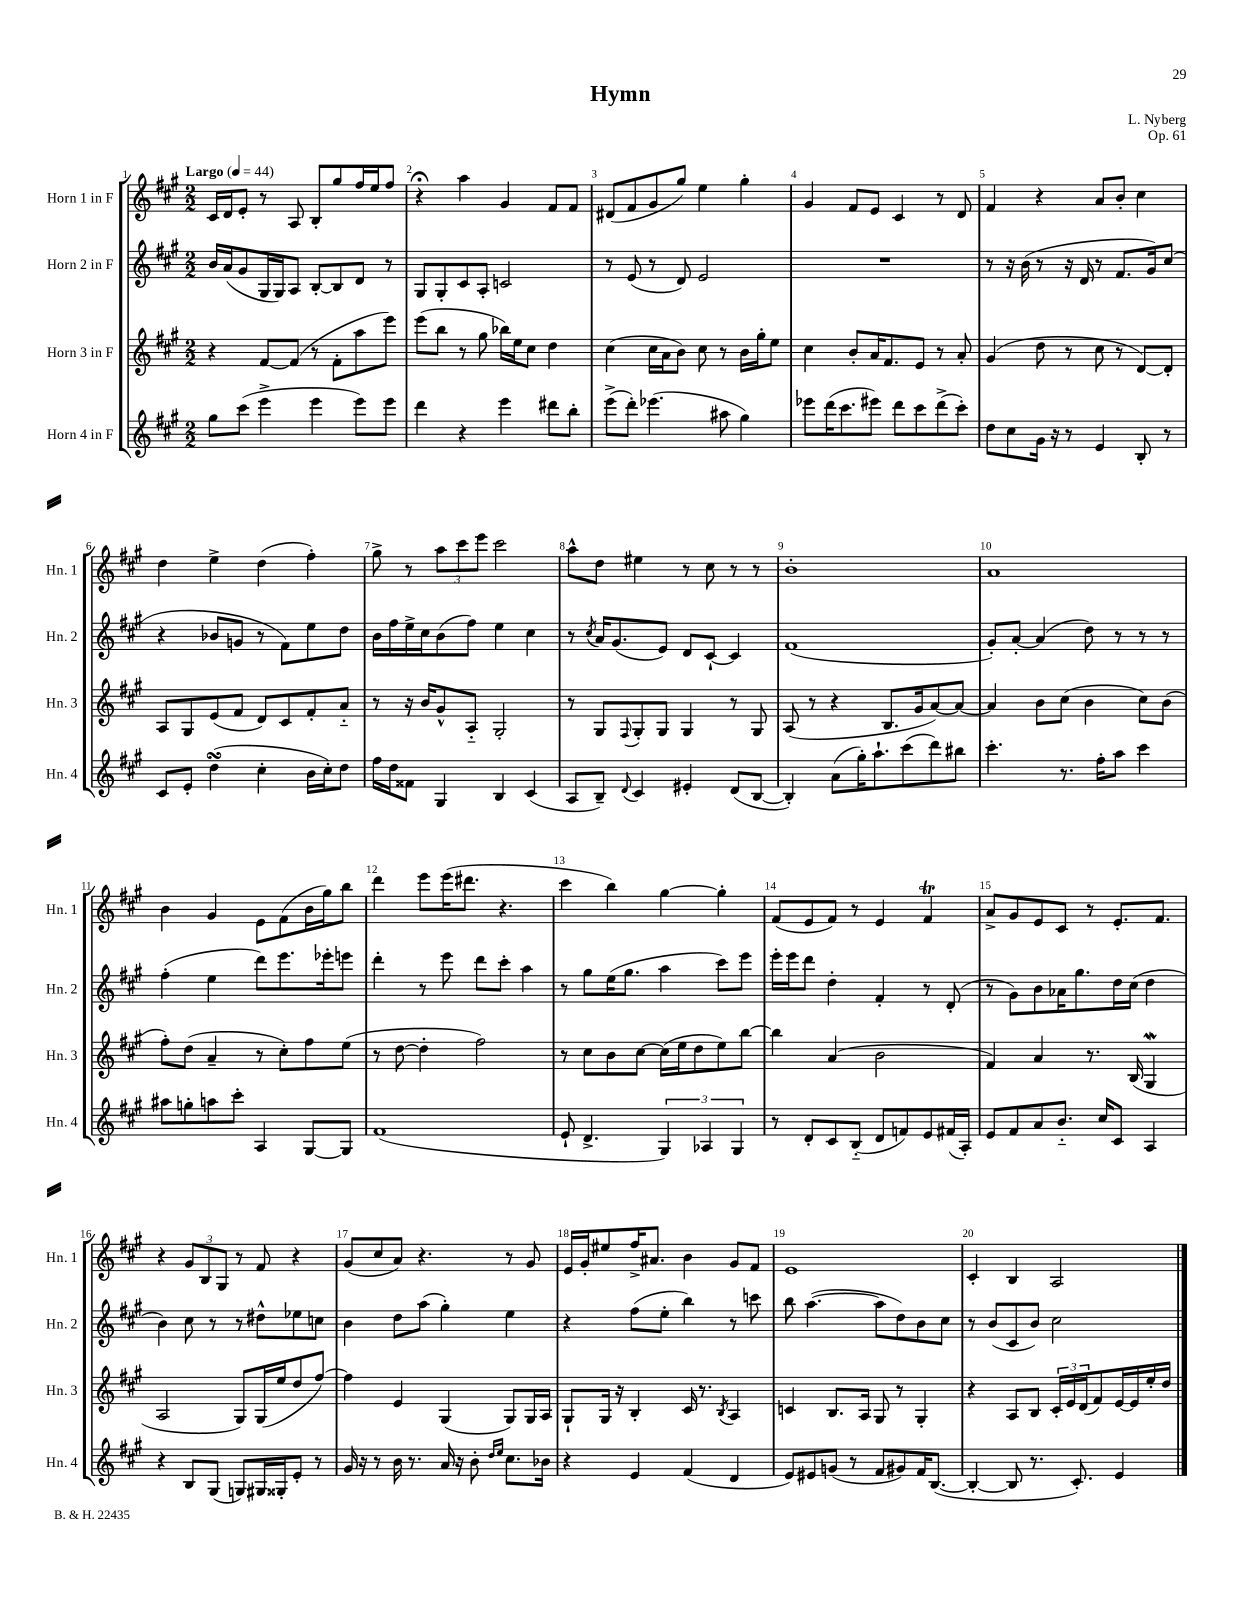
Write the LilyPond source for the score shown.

\header { title = "Hymn" composer = "L. Nyberg" opus = "Op. 61" }
<<
\new StaffGroup <<
\new Staff = "s0" \with { instrumentName = "Horn 1 in F" shortInstrumentName = "Hn. 1" } {
    \clef treble \key a \major \numericTimeSignature \time 2/2 \tempo "Largo" 4 = 44
    cis'16 d'16 e'8-. r8 a8 b8-. gis''8 fis''16 e''16 fis''8 |
    r4\fermata a''4 gis'4 fis'8 fis'8 |
    dis'8( fis'8 gis'8 gis''8) e''4 gis''4-. |
    gis'4 fis'8 e'8 cis'4 r8 d'8 |
    fis'4 r4 a'8 b'8-. cis''4 |
    d''4 e''4-> d''4( fis''4-.) |
    gis''8-> r8 \tuplet 3/2 { a''8 cis'''8 e'''8 } cis'''2 |
    a''8-^ d''8 eis''4 r8 cis''8 r8 r8 |
    b'1-. |
    a'1 |
    b'4 gis'4 e'8 fis'8( b'16 gis''16) b''8 |
    d'''4 e'''8 e'''16( dis'''8. r4. |
    cis'''4 b''4) gis''4~ gis''4-. |
    fis'8( e'8 fis'8) r8 e'4 fis'4\trill |
    a'8-> gis'8 e'8 cis'8 r8 e'8.-. fis'8. |
    r4 \tuplet 3/2 { gis'8 b8 gis8 } r8 fis'8 r4 |
    gis'8( cis''8 a'8) r4. r8 gis'8 |
    e'16 gis'16-. eis''8 fis''16-> ais'8. b'4 gis'8 fis'8 |
    e'1 |
    cis'4-. b4 a2 \bar "|." |
}
\new Staff = "s1" \with { instrumentName = "Horn 2 in F" shortInstrumentName = "Hn. 2" } {
    \clef treble \key a \major \numericTimeSignature \time 2/2
    b'16 a'16( gis'8 gis16 gis16) a8 b8~-. b8 d'8 r8 |
    gis8 gis8-. cis'8 a8-. c'2 |
    r8 e'8( r8 d'8) e'2 |
    R1 |
    r8 r16 b'16( r8 r16 d'16 r8 fis'8. gis'16) cis''8( |
    r4 bes'8 g'8 r8 fis'8) e''8 d''8 |
    b'16 fis''16 e''16-> cis''16 b'8( fis''8) e''4 cis''4 |
    r8 \acciaccatura { cis''8 } a'16 gis'8.( e'8) d'8 cis'8~-! cis'4 |
    fis'1( |
    gis'8-.) a'8~-. a'4( d''8) r8 r8 r8 |
    fis''4-.( e''4 d'''8) e'''8. ees'''16-. e'''8 |
    d'''4-. r8 e'''8 d'''8 cis'''8-. a''4 |
    r8 gis''8 e''16( gis''8. a''4 cis'''8) e'''8 |
    e'''16-. e'''16 d'''8 d''4-. fis'4-. r8 d'8-.( |
    r8 gis'8) b'8 aes'16 gis''8. d''16 cis''16( d''4 |
    b'4) cis''8 r8 r8 dis''8-^ ees''8 c''8 |
    b'4 d''8 a''8( gis''4-.) e''4 |
    r4 fis''8( e''8-. b''4) r8 c'''8 |
    b''8 a''4.~( a''8 d''8) b'8 cis''8 |
    r8 b'8( cis'8 b'8) cis''2 \bar "|." |
}
\new Staff = "s2" \with { instrumentName = "Horn 3 in F" shortInstrumentName = "Hn. 3" } {
    \clef treble \key a \major \numericTimeSignature \time 2/2
    r4 fis'8~ fis'8( r8 fis'8-. a''8 e'''8) |
    e'''8( b''8 r8 gis''8 bes''16) e''16 cis''8 d''4 |
    cis''4( cis''16 a'16 b'8) cis''8 r8 b'16 gis''16-. e''8 |
    cis''4 b'8-. a'16 fis'8. e'8 r8 a'8-. |
    gis'4( d''8 r8 cis''8 r8 d'8~) d'8-. |
    a8 gis8 e'8( fis'8 d'8) cis'8 fis'8-. a'8-_ |
    r8 r16 b'16 gis'8-^ a8-_ gis2-. |
    r8 gis8 \appoggiatura { fis8 } gis8-. gis8 gis4 r8 gis8 |
    a8( r8 r4 b8. gis'16 a'8~) a'8~ |
    a'4 b'8 cis''8( b'4 cis''8) b'8( |
    fis''8-.) d''8( a'4-- r8 cis''8-.) fis''8 e''8( |
    r8 d''8~ d''4-. fis''2) |
    r8 cis''8 b'8 cis''8~ cis''16( e''16 d''8 e''8) b''8~ |
    b''4 a'4( b'2 |
    fis'4) a'4 r8. b16( gis4\mordent |
    a2 gis8) gis16( e''16 d''8 fis''8~) |
    fis''4 e'4 gis4( gis8) gis16 a16 |
    gis8-! gis16 r16 b4-. cis'16 r8. \acciaccatura { b8 } a4 |
    c'4 b8. a16 gis8 r8 gis4-. |
    r4 a8 b8 \tuplet 3/2 { cis'16-. e'16 d'16( } fis'8) e'16~ e'16 e''16-. d''16 \bar "|." |
}
\new Staff = "s3" \with { instrumentName = "Horn 4 in F" shortInstrumentName = "Hn. 4" } {
    \clef treble \key a \major \numericTimeSignature \time 2/2
    gis''8 cis'''8( e'''4-> e'''4 e'''8) e'''8 |
    d'''4 r4 e'''4 dis'''8 b''8-. |
    e'''8->( d'''8-.) ees'''4.( ais''8 gis''4) |
    ees'''8 d'''16( cis'''8. eis'''8) d'''8 cis'''8 d'''8->( cis'''8-.) |
    d''8 cis''8 gis'16 r16 r8 e'4 b8-. r8 |
    cis'8 e'8-. d''4\turn( cis''4-. b'16 cis''16-.) d''8 |
    fis''16 d''16 fisis'8 gis4 b4 cis'4( |
    a8 b8--) \appoggiatura { d'8 } cis'4 eis'4-. d'8( b8~ |
    b4-.) a'8( gis''16-.) a''8.-! cis'''8( d'''8) bis''8 |
    cis'''4.-. r8. fis''16-. a''8 cis'''4 |
    ais''8 g''8-. a''8 cis'''8-. a4 gis8~ gis8 |
    fis'1( |
    e'8-! d'4.-> \tuplet 3/2 { gis4) aes4 gis4 } |
    r8 d'8-. cis'8 b8-_( d'8 f'8) e'8 fis'16( a16-.) |
    e'8 fis'8 a'8 b'8.-_ cis''16 cis'8 a4 |
    r4 b8 gis8( g8) gis16 gisis16-. e'8-. r8 |
    gis'16 r16 r8 b'16 r8. a'16 r16 b'8-. \grace { d''16 e''16 } cis''8. bes'16 |
    r4 e'4 fis'4( d'4 |
    e'8) eis'8 g'8( r8 fis'8 gis'8) fis'16 b8.~( |
    b4~-. b8 r8. cis'8.-.) e'4 \bar "|." |
}
>>
>>
\layout { \context { \Score \override BarNumber.break-visibility = ##(#f #t #t) barNumberVisibility = #all-bar-numbers-visible } }
